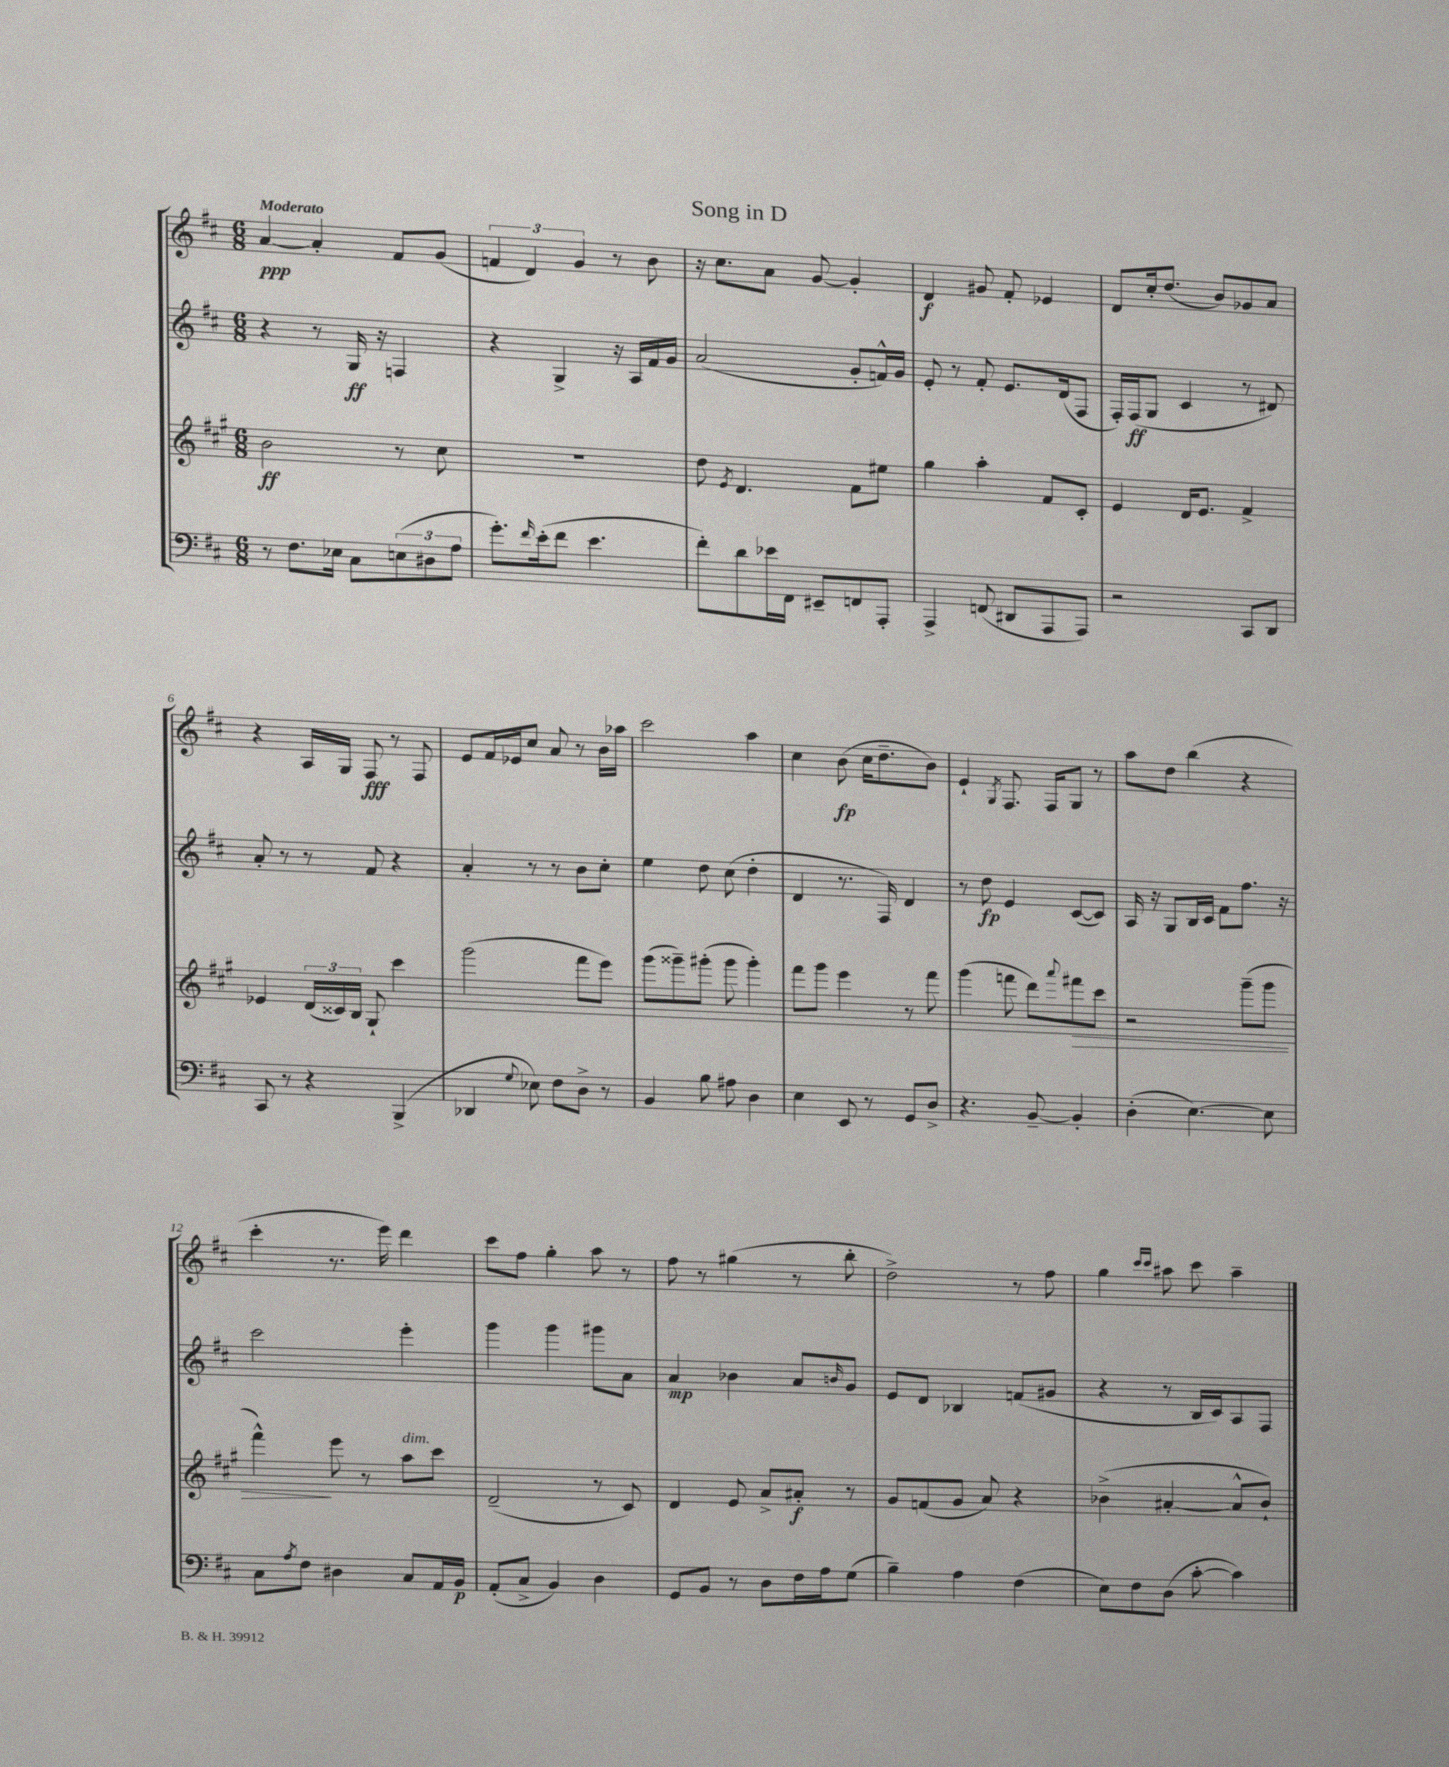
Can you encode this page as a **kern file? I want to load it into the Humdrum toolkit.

**kern	**kern	**kern	**kern
*staff4	*staff3	*staff2	*staff1
*clefF4	*clefG2	*clefG2	*clefG2
*k[f#c#]	*k[f#c#g#]	*k[f#c#]	*k[f#c#]
*M6/8	*M6/8	*M6/8	*M6/8
8r	2b	4r	[4a
8.F#	.	.	.
.	.	8r	4a']
16E-	.	.	.
8C#	.	16G	.
.	.	16r	.
(12E	8r	4F	8f#
12D#	.	.	.
.	8cc#	.	(8g
12A	.	.	.
=	=	=	=
8.g')	2.r	4r	6f
.	.	.	6d)
16qqf#	.	.	.
(16e'	.	.	.
8f#	.	4G^	.
.	.	.	6g
4.e	.	.	.
.	.	16r	8r
.	.	16A	.
.	.	16f#	8b
.	.	16g	.
=	=	=	=
8f#')	8dd	(2a	16r
.	.	.	8.cc#
.	8qe	.	.
8d	4.d	.	.
16e-	.	.	8a
16FF#	.	.	.
8EE#~	.	.	[8g
8FF	8f#	8g'	4g']
8AAA'	8ee#	16f^^)	.
.	.	16g	.
=	=	=	=
4AAA^	4gg#	8e'	4d
.	.	8r	.
(8FF	4aa'	8f#'	8g#
8DD#	.	8.e	8f#'
8AAA	8f#	.	4e-
.	.	(16d	.
8AAA)	8c#'	8F#	.
=	=	=	=
2r	4e	16F#')	8d
.	.	(16F#	.
.	.	8G	16cc#'
.	.	.	(8.dd
.	16d	4c#	.
.	8.e	.	.
.	.	.	8b)
8CC#	4f#^	8r	8g-
8DD	.	8d#)	8a
=	=	=	=
8CC#	4e-	8a'	4r
8r	.	8r	.
4r	(24d	8r	16A
.	24c##)	.	.
.	.	.	16G
.	24B	.	.
.	8G#`	8f#	8F#
(4BBB^	4ccc#	4r	8r
.	.	.	8F#
=	=	=	=
4DD-	(2ggg#	4a'	8e
.	.	.	16f#
.	.	.	16e-
8qqG	.	.	.
8E-)	.	8r	8cc#
8F#	.	8r	8a
8D^	8fff#	8b	8r
8r	8eee)	8cc#'	16b
.	.	.	16aa-
=	=	=	=
4BB	(8ggg#	4ee	2ccc#
.	8ggg##~)	.	.
8B	(8ggg#'	8dd	.
8A#	8ggg#	(8cc#	.
4D	4ggg#')	4dd'	4aa
=	=	=	=
4E	8fff#	4d	4cc#
.	8ggg#	.	.
8EE	4eee	8.r	(8b
8r	.	.	16cc#
.	.	16F#)	8.dd~
8GG	8r	4d	.
8D^	8fff#	.	8b)
=	=	=	=
4.r	(4ggg#	8r	4e`
.	.	8dd	.
.	.	.	8qG
.	8fff	4e	8.F#
[8BB~	8ddd)	.	.
.	.	.	16F#
.	8qqaaa	.	.
4BB']	8fff#	([8c#	8G
.	8ccc#	8c#])	8r
=	=	=	=
(4D'	2r	16A	8aa
.	.	16r	.
.	.	8G	8dd
[4.E)	.	16B	(4bb
.	.	16c#	.
.	.	8f#	.
.	(8ggg#~	8.ff#	4r
8E]	8ggg#	.	.
.	.	16r	.
=	=	=	=
8C#	4fff#^^)	2ccc#	4ccc#'
8qA	.	.	.
8F#	.	.	.
4D#	8eee	.	8.r
.	8r	.	.
.	.	.	16eee)
8C#	8aa	4eee'	4ddd
16AA	8ccc#	.	.
16BB	.	.	.
=	=	=	=
(8AA'	(2d~	4ggg	8ccc#
8C#^	.	.	8ff#
4BB)	.	4ggg	4gg'
4D	8r	8ggg#	8aa
.	8c#)	8a	8r
=	=	=	=
8GG	4d	4a	8ff#
8BB	.	.	8r
8r	8e	4b-	(4gg#
8D	8a^	.	.
16F#	8a#'	8a	8r
16A	.	.	.
.	.	16qqb	.
(8G	8r	8g	8bb'
=	=	=	=
4B~)	8g#	8e	2dd^)
.	(8f	8d	.
4A	8g#	4B-	.
.	8a)	.	.
(4F#	4r	(8f	8r
.	.	8g#	8ff#
=	=	=	=
8E)	(4b-^	4r	4gg
8F#	.	.	.
.	.	.	16qqccc#
.	.	.	16qqccc#
(8D	[4a#'	8r	8aa#
[8c#'	.	16B	8ccc#
.	.	16c#)	.
4c#])	8a#^^]	8A	4aa#~
.	8b-`)	8F#	.
==	==	==	==
*-	*-	*-	*-
